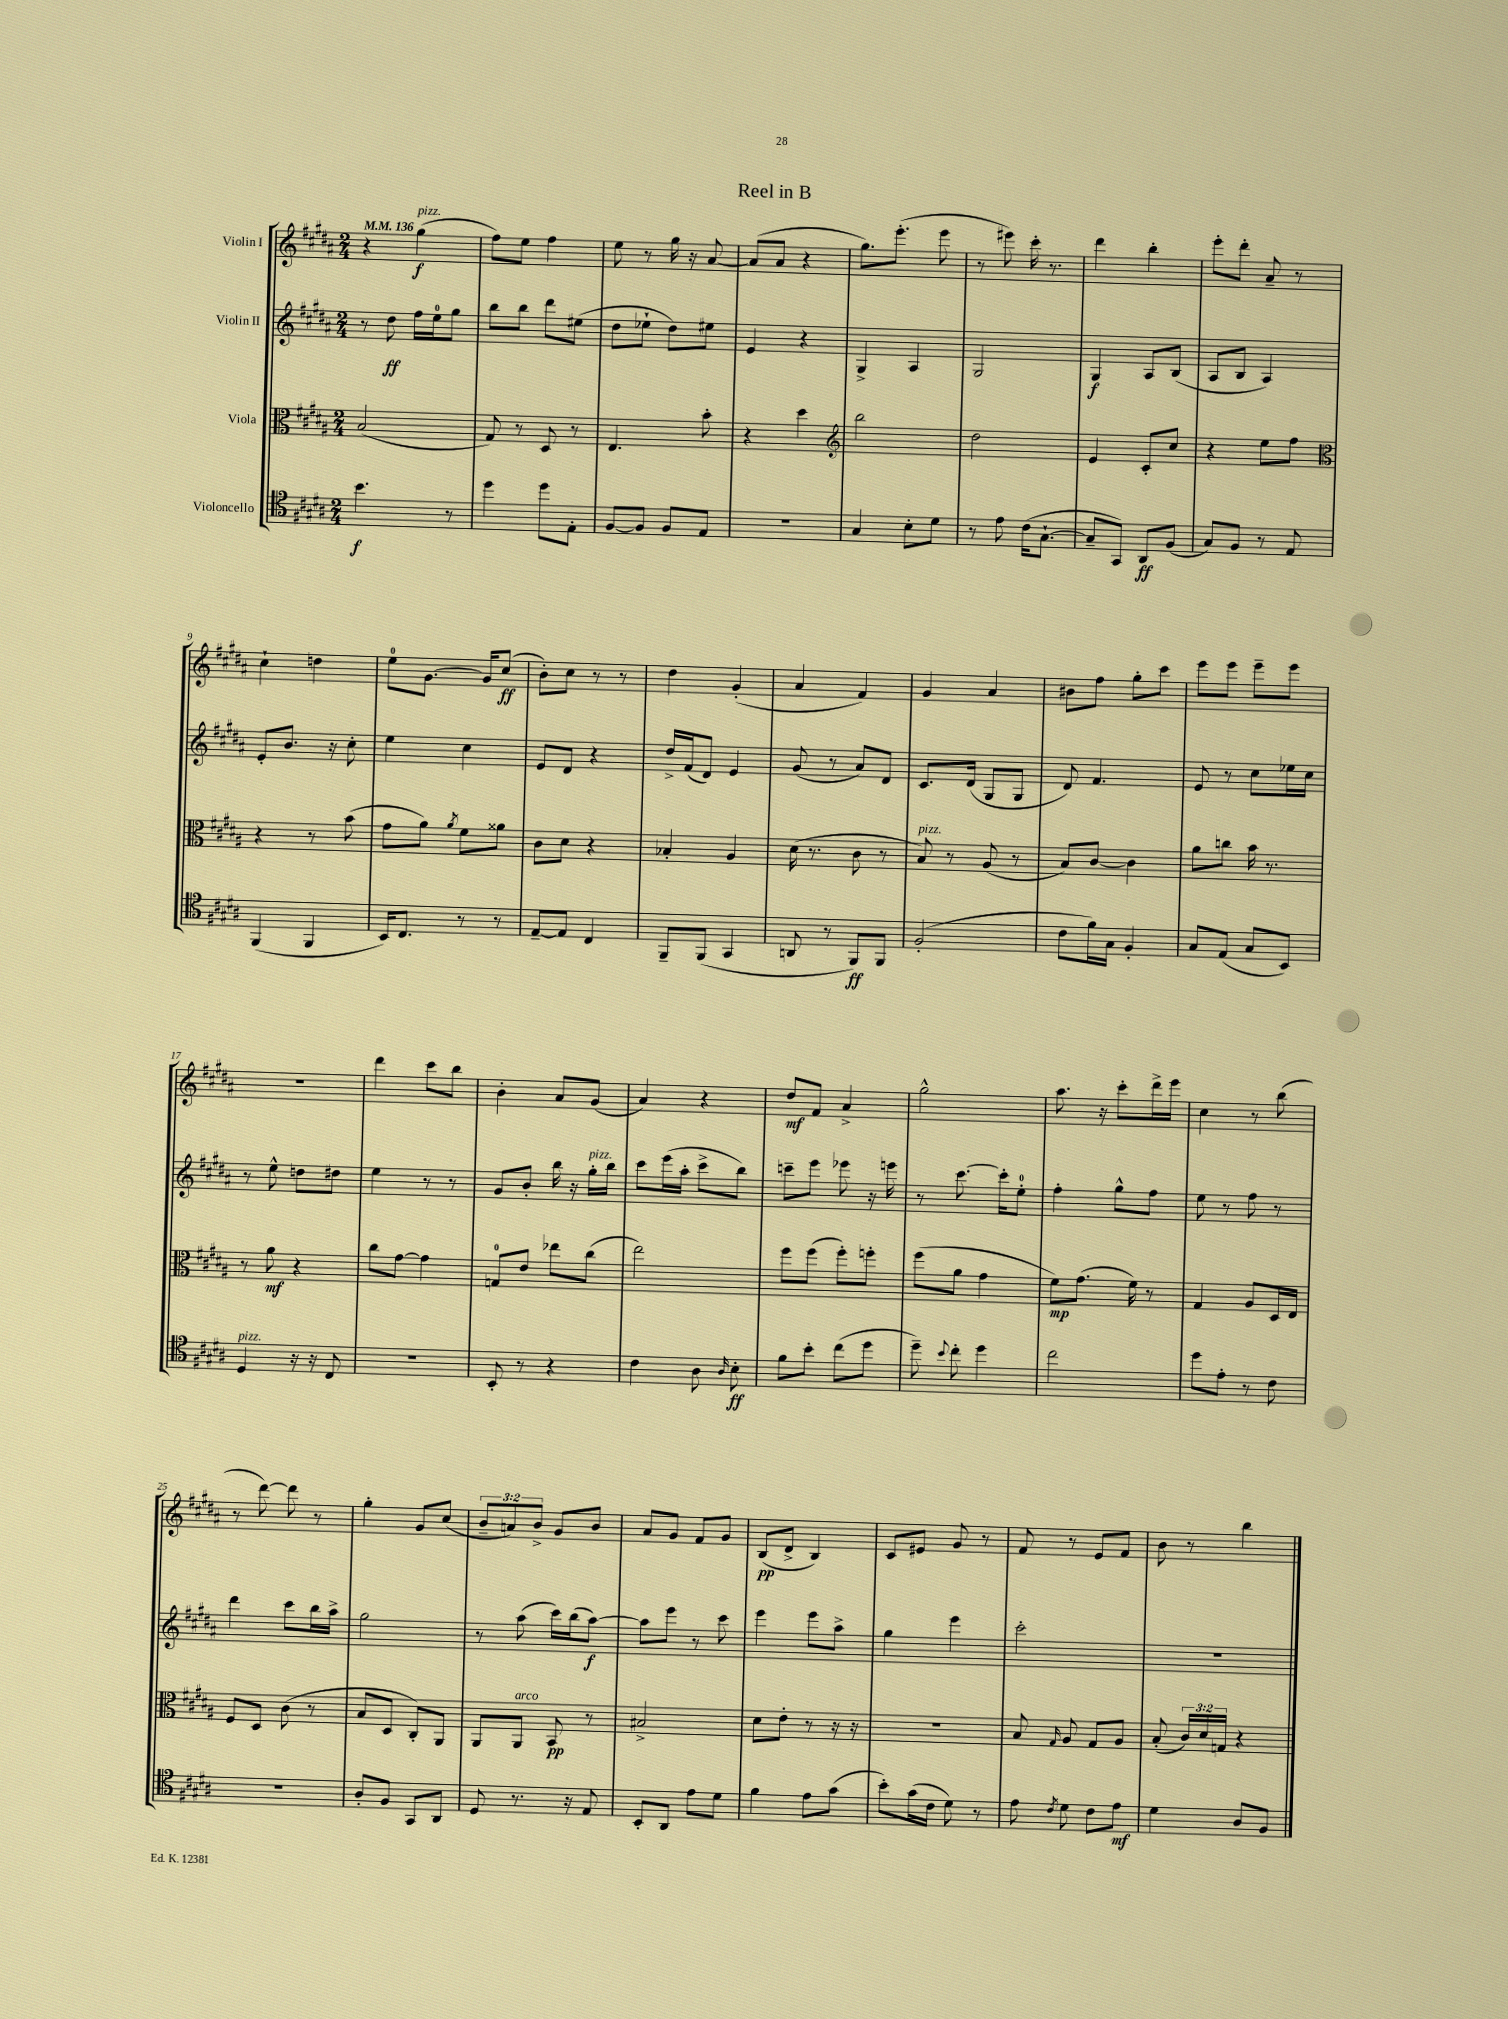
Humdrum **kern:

**kern	**kern	**kern	**kern
*staff4	*staff3	*staff2	*staff1
*clefC4	*clefC3	*clefG2	*clefG2
*k[f#c#g#d#a#]	*k[f#c#g#d#a#]	*k[f#c#g#d#a#]	*k[f#c#g#d#a#]
*M2/4	*M2/4	*M2/4	*M2/4
*MM136	*MM136	*MM136	*MM136
4.b	(2B	8r	4r
.	.	8dd#	.
.	.	16ff#	(4gg#
.	.	16ee	.
8r	.	8gg#	.
=	=	=	=
4dd#	8G#)	8bb	8ff#)
.	8r	8bb	8ee
8dd#	8D#	8ddd#	4ff#
8E'	8r	(8ee#	.
=	=	=	=
[8F#	4.E	8dd#	8ee
8F#]	.	8ee-`	8r
8F#	.	8dd#)	16gg#
.	.	.	16r
8E	8b'	8ee#	[8a#
=	=	=	=
2r	4r	4e	(8a#]
.	.	.	8a#
.	4dd#	4r	4r
=	=	=	=
*	*clefG2	*	*
4G#	2bb	4G#^	8.gg#)
.	.	.	(8.eee'
8B'	.	4A#	.
8d#	.	.	8eee
=	=	=	=
8r	2dd#	2G#	8r
8e	.	.	8eee#)
(16c#	.	.	16ccc#'
[8.G#`	.	.	8.r
=	=	=	=
8G#~]	4e	4G#	4ddd#
8GG#)	.	.	.
8AA#	8c#'	8A#	4bb'
(8F#	8cc#	(8B	.
=	=	=	=
8G#)	4r	8A#	8eee'
8F#	.	8B	8ddd#'
8r	8ee	4A#)	8a#~
8E	8ff#	.	8r
=	=	=	=
*	*clefC3	*	*
(4FF#	4r	8e'	4cc#`
.	.	8.b	.
4FF#	8r	.	4dd
.	.	16r	.
.	(8b	8cc#'	.
=	=	=	=
16BB)	8g#	4ee	8ee
8.C#	.	.	.
.	8a#)	.	[8.g#
.	8qa#	.	.
8r	8f#	4cc#	.
.	.	.	16g#]
8r	8a##	.	(8cc#
=	=	=	=
[8E~	8c#	8e	8b')
8E]	8d#	8d#	8cc#
4C#	4r	4r	8r
.	.	.	8r
=	=	=	=
8FF#~	4B-'	16dd#^	4dd#
.	.	(16f#	.
(8FF#	.	8d#)	.
4GG#	4A#	4e	(4g#'
=	=	=	=
8AA	(16d#	(8g#	4a#
.	8.r	.	.
8r	.	8r	.
8FF#)	8c#	8a#)	4f#)
8FF#	8r	8d#	.
=	=	=	=
(2F#'	8B)	8.c#	4g#
.	8r	.	.
.	.	(16d#	.
.	(8A#	8G#	4a#
.	8r	8G#	.
=	=	=	=
8c#	8B)	8d#)	8b#
16f#)	[8c#	4.f#	8ff#
16G#	.	.	.
4F#'	4c#]	.	8gg#'
.	.	.	8ccc#
=	=	=	=
8G#	8a#	8e	8eee
(8E	8cc	8r	8eee
8G#	16b	8cc#	8eee~
.	8.r	.	.
8BB)	.	16ee-	8eee
.	.	16cc#	.
=	=	=	=
4D#	8r	8r	2r
.	8a#	8ee^^	.
16r	4r	8dd	.
16r	.	.	.
8C#	.	8dd#	.
=	=	=	=
2r	8cc#	4ee	4ddd#
.	[8g#	.	.
.	4g#]	8r	8ccc#
.	.	8r	8bb
=	=	=	=
8BB'	8G	8g#	4b'
8r	8e	8b'	.
4r	8ee-	16bb	8a#
.	.	16r	.
.	(8cc#	16gg#'	(8g#
.	.	16bb	.
=	=	=	=
4c#	2ee)	8ccc#	4a#)
.	.	(16eee	.
.	.	16aa#'	.
8A#	.	8ccc#^	4r
16qqA#	.	.	.
8B'	.	8bb)	.
=	=	=	=
8f#	8ff#	8ccc~	8dd#
8b'	(8ff#	8eee	8f#
(8cc#	8ff#')	8eee-	4a#^
8dd#	8ff'	16r	.
.	.	16eee	.
=	=	=	=
8dd#~)	(8ff#	8r	2gg#^^
8qqb	.	.	.
8cc#'	8a#	[8.ccc#	.
4dd#	4g#	.	.
.	.	16ccc#']	.
.	.	8ee'	.
=	=	=	=
2cc#	8f#)	4ff#'	8.aa#
.	(8.g#	.	.
.	.	.	16r
.	.	8gg#^^	8ccc#'
.	16f#)	.	.
.	8r	8ff#	16ddd#^
.	.	.	16eee
=	=	=	=
8dd#	4G#	8ee	4cc#
8e'	.	8r	.
8r	8A#	8ff#	8r
8c#	16D#	8r	(8bb
.	16E	.	.
=	=	=	=
2r	8F#	4ddd#	8r
.	8D#	.	[8ddd#)
.	(8c#	8ccc#	8ddd#]
.	8r	16bb	8r
.	.	16aa#^	.
=	=	=	=
8A#'	8B	2gg#	4gg#'
8F#	8D#	.	.
8GG#	8C#')	.	8g#
8AA#	8AA#	.	(8cc#
=	=	=	=
8D#	8AA#	8r	12b~
.	.	.	12a)
8.r	8AA#	(8aa#	.
.	.	.	12b^
.	8BB	16ccc#)	8g#
16r	.	(16bb	.
8E	8r	[8aa#)	8b
=	=	=	=
8BB'	2B#^	8aa#]	8a#
8AA#	.	8eee	8g#
8e	.	8r	8f#
8d#	.	8ccc#	8g#
=	=	=	=
4f#	8d#	4eee	(8B
.	8e'	.	8d#^
8e	8r	8eee	4B)
(8g#	16r	8aa#^	.
.	16r	.	.
=	=	=	=
8b')	2r	4gg#	8c#
(16g#	.	.	8e#
16c#	.	.	.
8d#)	.	4eee	8g#
8r	.	.	8r
=	=	=	=
8e	8B	2ccc#'	8f#
8qc#	16qqG#	.	.
8d#	8A#	.	8r
8c#	8G#	.	8e
8e	8A#	.	8f#
=	=	=	=
4d#	(8B'	2r	8b
.	24c#)	.	8r
.	24d#	.	.
.	24G	.	.
8A#	4r	.	4bb
8F#	.	.	.
==	==	==	==
*-	*-	*-	*-
